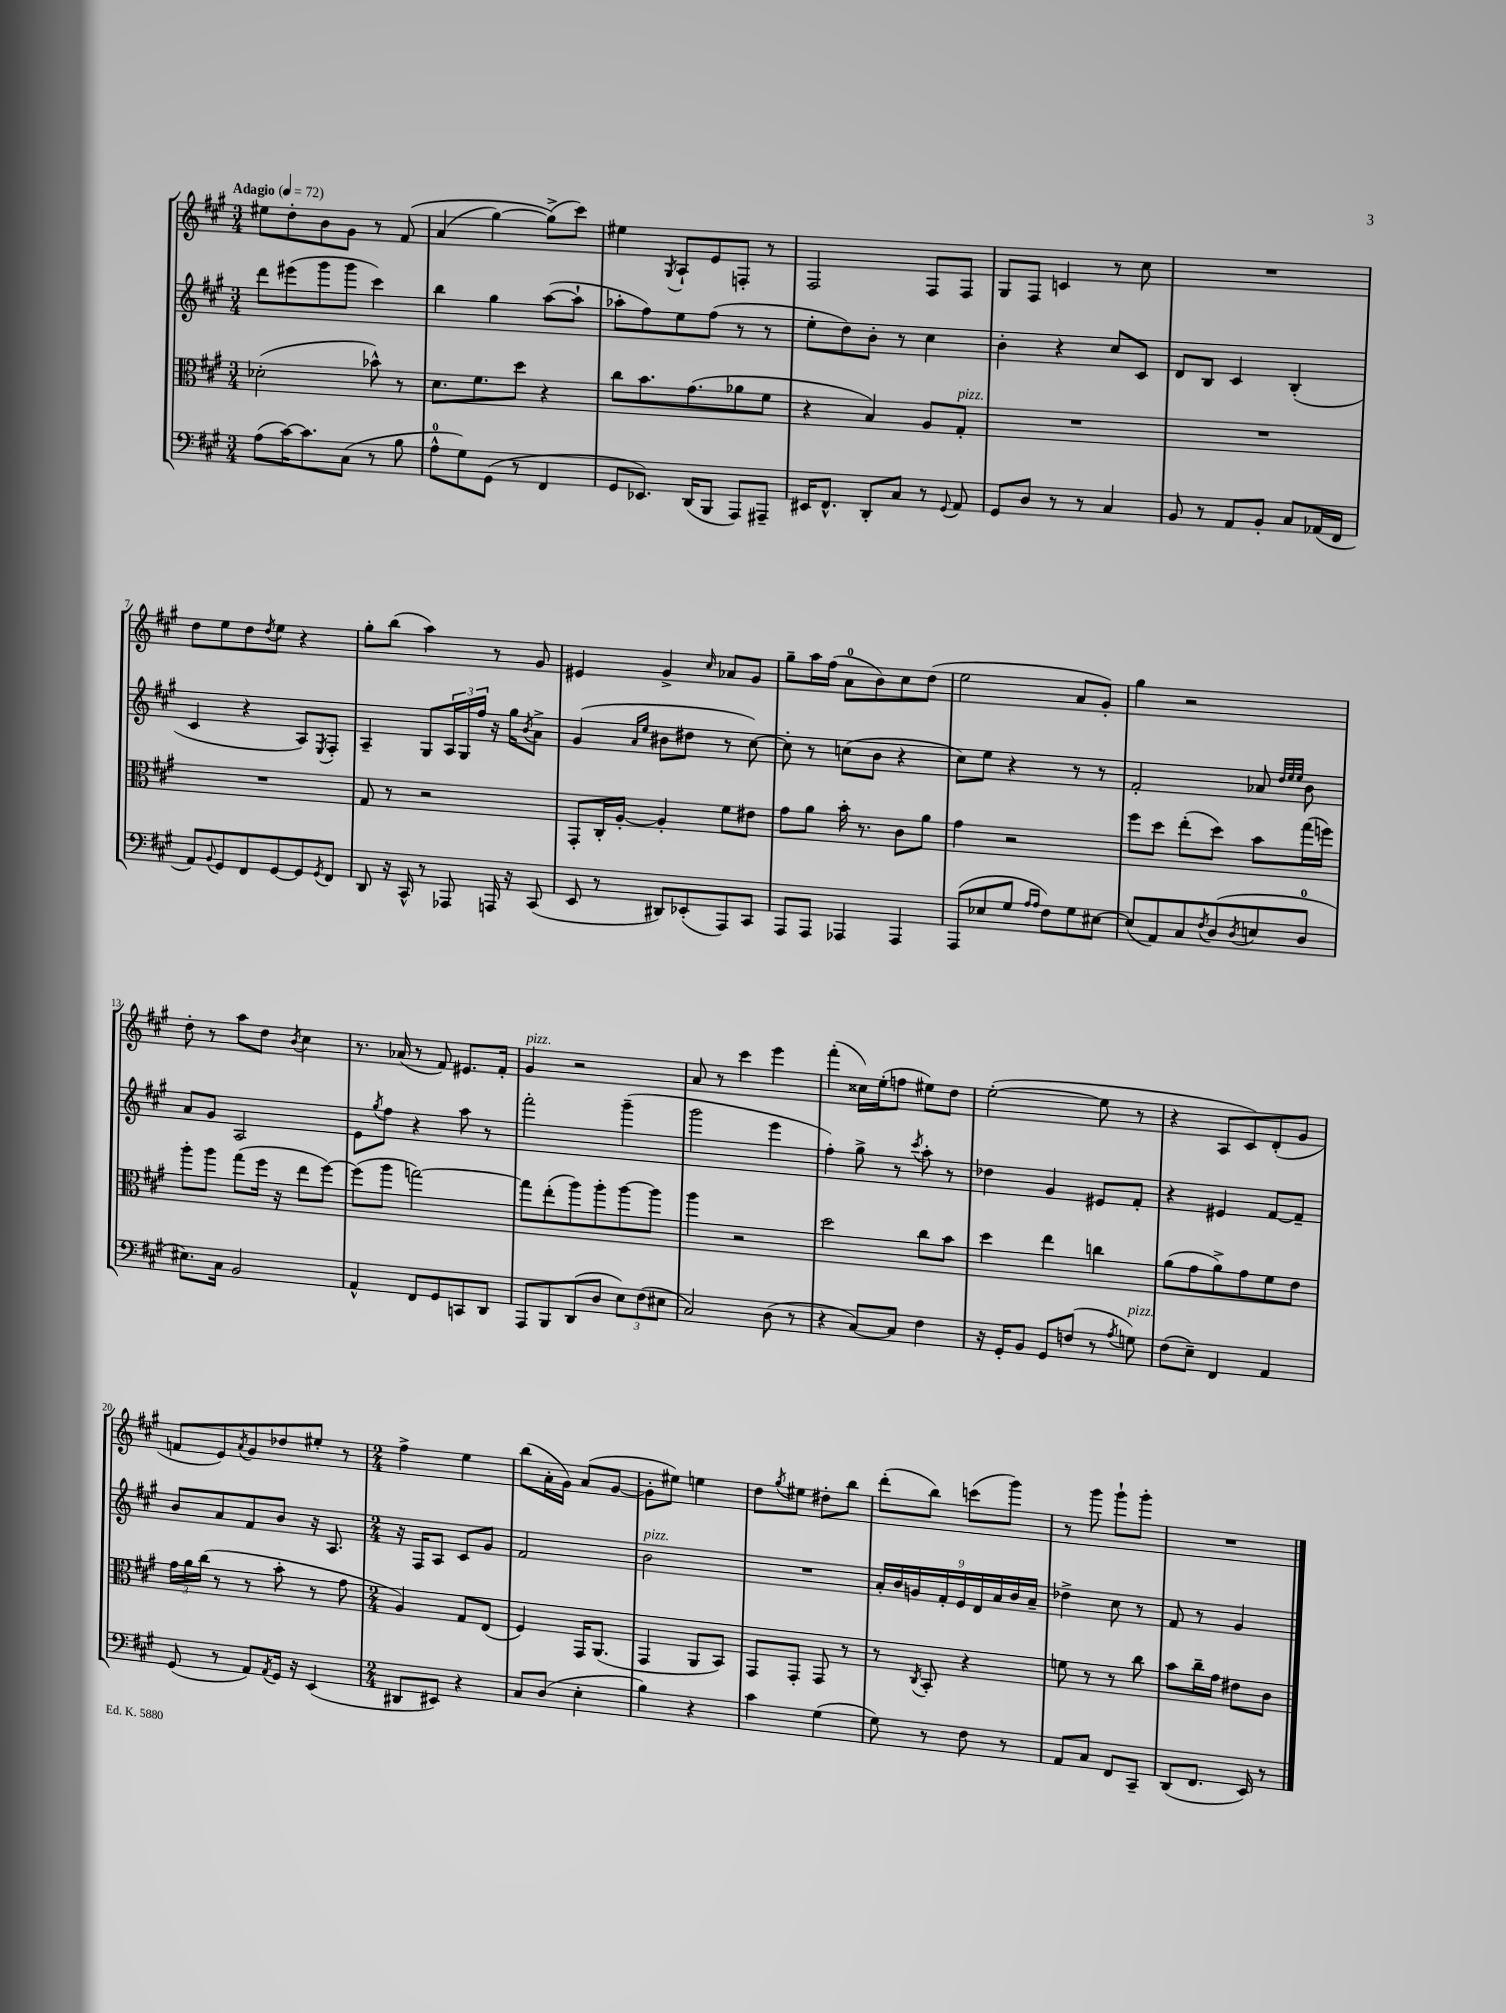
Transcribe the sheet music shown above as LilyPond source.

<<
\new StaffGroup <<
\new Staff = "s0" {
    \clef treble \key a \major \numericTimeSignature \time 3/4 \tempo "Adagio" 4 = 72
    eis''8 d''8-. b'8 gis'8 r8 fis'8\( |
    a'4( gis''4~) gis''8->(\) cis'''8) |
    eis''4 \acciaccatura { gis8 } a8-! e'8 f8-. r8 |
    fis2 fis8 fis8 |
    gis8 fis8 c'4 r8 cis''8 |
    R2. |
    d''8 e''8 d''8 \acciaccatura { d''8 } e''8 r4 |
    gis''8-. b''8( a''4) r8 gis'8 |
    eis'4 gis'4-> \grace { cis''16 } aes'8 gis'8 |
    gis''8-- a''16 fis''16( a'8-0 b'8) cis''8 d''8( |
    e''2 a'8 gis'8-.) |
    gis''4 r2 |
    d''8-. r8 a''8 d''8 \acciaccatura { b'8 } cis''4 |
    r8. aes'16( r8 fis'8) eis'8. fis'16-. |
    gis'4^\markup { \italic "pizz." } r2 |
    a'8 r8 cis'''4 e'''4 |
    fis'''4-.( cisis''16) e''16-.( f''8 eis''8) d''8 |
    e''2~-.( e''8 r8 |
    r4 a8 cis'8) d'8-.( gis'8 |
    f'8 e'8) \acciaccatura { a'8 } gis'8 des''8 eis''8-. r8 |
    \numericTimeSignature \time 2/4 fis''4-> e''4 |
    b''8( a'16-. gis'16) a'8( gis'8~ |
    gis'8-. eis''8) e''4 |
    d''8 \acciaccatura { gis''8 } eis''8 dis''8-. b''8 |
    d'''8-.( b''8) c'''8( gis'''8) |
    r8 gis'''8 gis'''8-! gis'''8-. |
    R2 \bar "|." |
}
\new Staff = "s1" {
    \clef treble \key a \major \numericTimeSignature \time 3/4
    d'''8 eis'''8( gis'''8 gis'''8 cis'''4) |
    b''4 gis''4 a''8~( a''8-! |
    aes''8-. fis''8) e''8 fis''8( r8 r8 |
    e''8-. d''8) b'8-. r8 cis''4 |
    b'4-. r4 cis''8 cis'8 |
    d'8 b8 cis'4 b4-.( |
    cis'4 r4 a8) \acciaccatura { e8 } fis8-. |
    a4-- gis8 \tuplet 3/2 { a16 gis16 fis''16 } r16 gis''16 \acciaccatura { b'8 } a'8-> |
    gis'4( \grace { a'16 e''16 } bis'8 dis''8 r8 cis''8~) |
    cis''8-. r8 c''8( b'8 r4 |
    cis''8) e''8 r4 r8 r8 |
    fis'2-. aes'8 \grace { d''32 e''32 e''32 } b'8 |
    a'8 gis'8 a2 |
    e'8 \acciaccatura { gis''8 } fis''8 r4 a''8 r8 |
    fis'''2-. gis'''4--( |
    gis'''2 e'''4 |
    fis''4-.) gis''8-> r8 \acciaccatura { cis'''8 } a''8-. r8 |
    des''4 gis'4 eis'8 fis'8-. |
    r4 eis'4 fis'8~ fis'8-- |
    b'8 a'8 fis'8 b'8 r16 a8. |
    \numericTimeSignature \time 2/4 r16 fis16 a8 cis'8 gis'8 |
    fis'2 |
    b'2^\markup { \italic "pizz." } |
    R2 |
    \tuplet 9/8 { a'16-. b'16 g'16 fis'16-. e'16 d'16 a'16 b'16 a'16-- } |
    des''4-> cis''8 r8 |
    fis'8 r8 gis'4 \bar "|." |
}
\new Staff = "s2" {
    \clef alto \key a \major \numericTimeSignature \time 3/4
    des'2-.( bes'8-^) r8 |
    d'8. fis'8. d''8 r4 |
    cis''8 b'8. gis'8.( aes'8 fis'8 |
    r4 b4) a8 gis8-.^\markup { \italic "pizz." } |
    R2. |
    R2. |
    R2. |
    gis8 r8 r2 |
    gis,8-. cis16-. a16~-. a4-. fis'8 eis'8 |
    gis'8 a'8 b'16-. r8. cis'8 a'8 |
    gis'4 r2 |
    fis''8 d''8 e''8-.( d''8) b'8 gis''16( f''16) |
    a''8-. a''8 gis''8( fis''16 r16 e''8 fis''8~) |
    fis''8( a''8 g''2~) |
    g''8 e''8-.( a''8) a''8-. a''8~ a''8 |
    a''4 r2 |
    d''2 cis''8 b'8 |
    d''4 e''4 c''4 |
    a'8( gis'8 a'8->) gis'8 fis'8 e'8 |
    \tuplet 3/2 { gis'16 a'16 cis''16( } r8 r8 b'8-. r8 gis'8 |
    \numericTimeSignature \time 2/4 a4) gis8 e8( |
    fis4) gis,16 a,8.( |
    gis,4 a,8 b,8) |
    gis,8 gis,8-. gis,8 r8 |
    r8 \acciaccatura { cis8 } b,8-. r4 |
    f'8 r8 r8 cis''8 |
    b'8 cis''16-- gis'16 eis'8 cis'8 \bar "|." |
}
\new Staff = "s3" {
    \clef bass \key a \major \numericTimeSignature \time 3/4
    a8( cis'16~) cis'8. cis8( r8 b8 |
    a8-0-^ gis8) gis,8( r8 fis,4 |
    gis,8 ees,8.) d,16( b,,8 a,,8) ais,,8-- |
    eis,16 fis,8.-^ d,8-. cis8 r8 \appoggiatura { gis,8 } a,8 |
    gis,8 d8 r8 r8 cis4 |
    b,8 r8 a,8 b,8-. cis8 aes,16( fis,16 |
    a,8) \appoggiatura { b,8 } gis,8 fis,8 gis,8~ gis,8 \acciaccatura { gis,8 } fis,8 |
    d,8 r16 cis,16-^ r8 aes,,8 a,,16 r16 cis,8( |
    e,8 r8 dis,8) ees,8-.( a,,8) cis,8 |
    a,,8 a,,8 aes,,4 aes,,4 |
    a,,8( ees8 gis8 \grace { a16 a16 } fis8) gis8 eis8~ |
    eis8( a,8) cis8 \acciaccatura { fis8 } d8( \acciaccatura { d8 } e8 d8-0 |
    eis8.) cis16 b,2 |
    a,4-^ fis,8 gis,8 c,8 d,8 |
    a,,8 b,,8 d,8( d8 \tuplet 3/2 { e8) fis8( eis8 } |
    cis2) d8( r8 |
    r4 cis8~) cis8 fis4 |
    r16 gis,16-. b,8 gis,8 f8( r8 \acciaccatura { a8 } g8^\markup { \italic "pizz." }) |
    fis8( e8--) fis,4 a,4 |
    gis,8( r8 a,8) \acciaccatura { a,8 } gis,16 r16 e,4( |
    \numericTimeSignature \time 2/4 dis,8 eis,8) r4 |
    cis8 d8( e4-. |
    b4) r4 |
    cis'4 gis4( |
    gis8) r8 fis8 r8 |
    a,8 cis8 fis,8 cis,8-- |
    d,8( fis,8. e,16) r8 \bar "|." |
}
>>
>>
